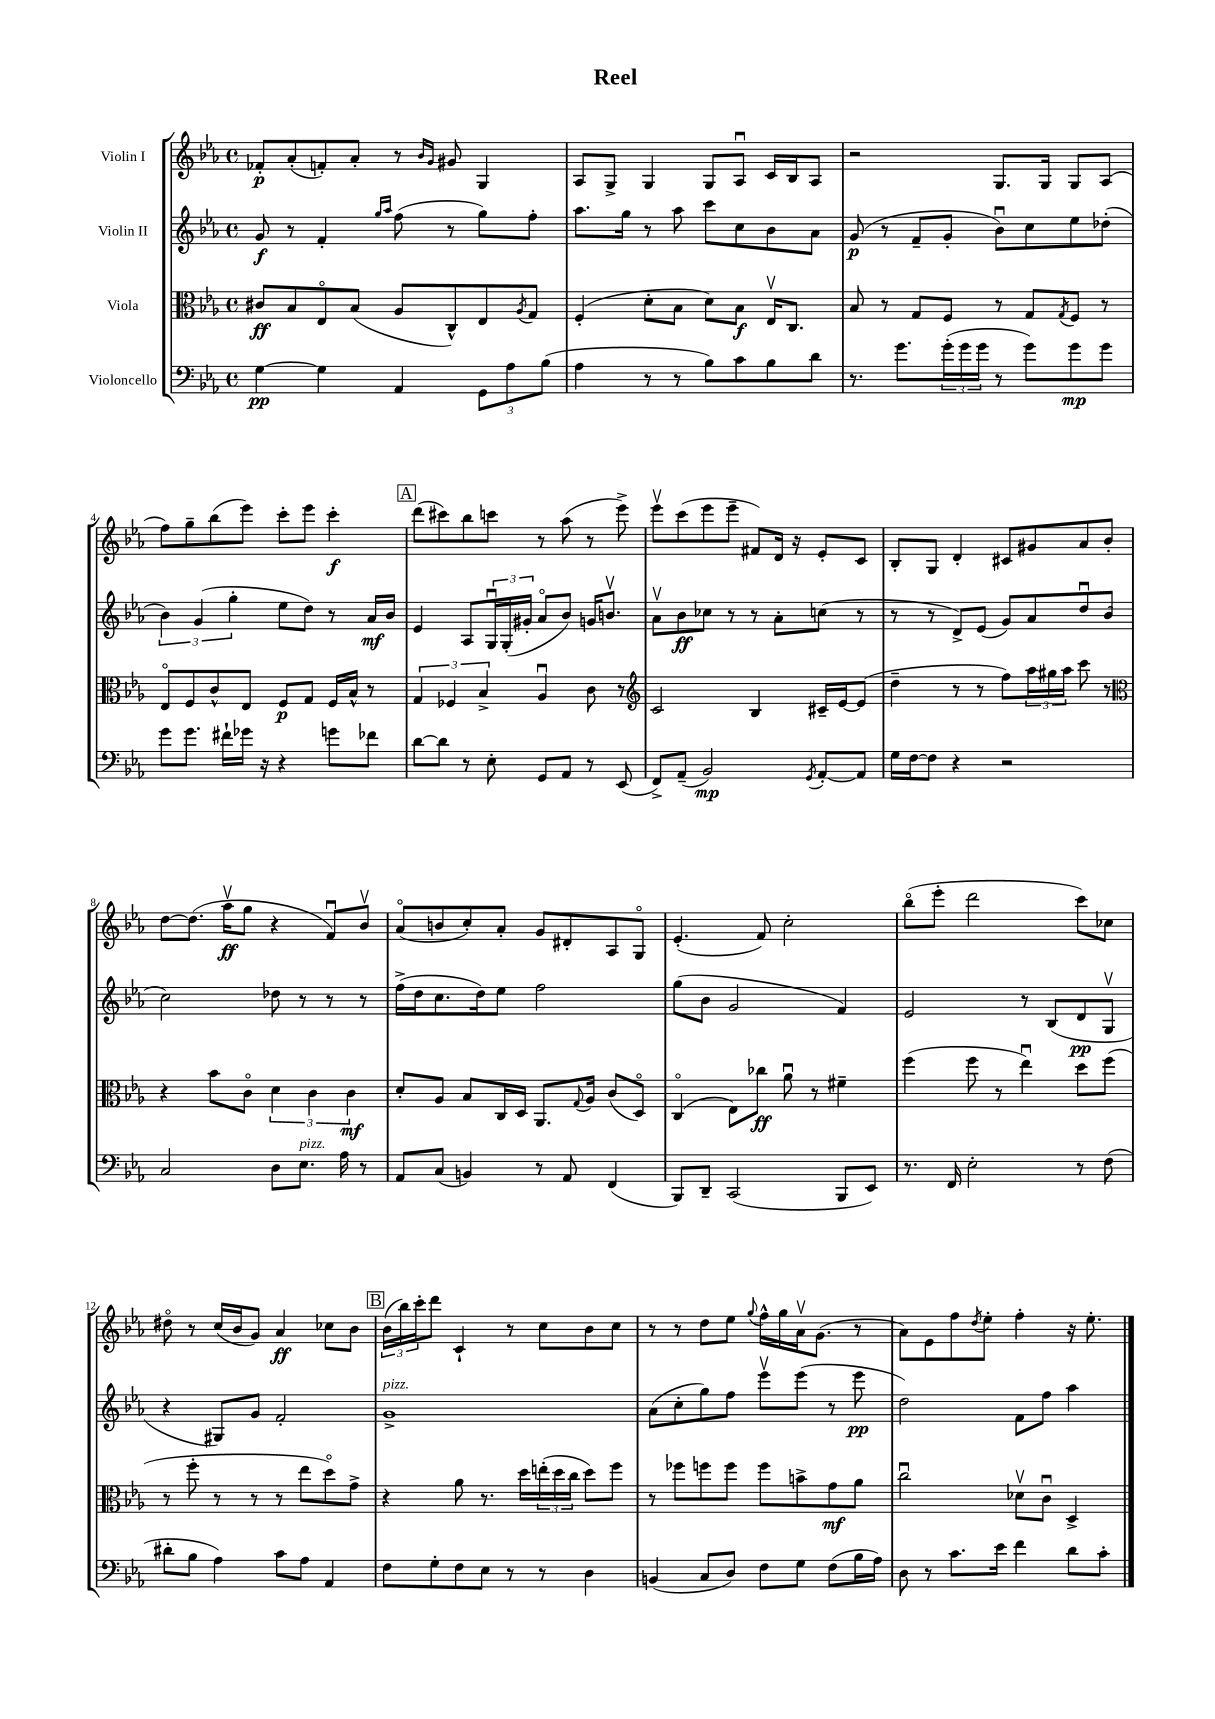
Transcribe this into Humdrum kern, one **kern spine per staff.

**kern	**kern	**kern	**kern
*staff4	*staff3	*staff2	*staff1
*clefF4	*clefC3	*clefG2	*clefG2
*k[b-e-a-]	*k[b-e-a-]	*k[b-e-a-]	*k[b-e-a-]
*M4/4	*M4/4	*M4/4	*M4/4
*met(c)	*met(c)	*met(c)	*met(c)
[4G	8c#	8g	8f-'
.	8B-	8r	(8a-'
4G]	8E-o	4f'	8f')
.	(8B-	.	8a-'
.	.	16qqgg	.
.	.	16qqaa-	.
4AA-	8A-	(8ff	8r
.	.	.	16qqb-
.	.	.	16qqg
.	8C^^)	8r	8g#
12GG	8E-	8gg)	4G
12A-	.	.	.
.	8qA-	.	.
.	8G	8ff'	.
(12B-	.	.	.
=	=	=	=
4A-	(4F'	8.aa-	8A-
.	.	.	8G^
.	.	16gg	.
8r	8d'	8r	4G
8r	8B-	8aa-	.
8B-)	8d)	8ccc	8G
8c	8B-	8cc	8A-u
8B-	16E-v	8b-	16c
.	8.C	.	16B-
8d	.	8a-	8A-
=	=	=	=
8.r	8B-	(8g	2r
.	8r	8r	.
8.g	.	.	.
.	8G	8f~	.
(24g'	8F	8g'	.
24g	.	.	.
24g	.	.	.
8r	8r	8b-u)	8.G
8g)	8G	8cc	.
.	.	.	16G
.	8qG	.	.
8g	8F	8ee-	8G
8g	8r	(8dd-'	(8A-
=	=	=	=
8g	8E-o	6b-)	8ff)
8.g	8F	.	8gg~
.	.	(6g	.
.	8c^^	.	(8bb-
16f#`	.	.	.
.	.	6gg'	.
16g-	8E-	.	8eee-)
16r	.	.	.
4r	8F	8ee-	8ccc'
.	8G	8dd)	8eee-
8g	16F	8r	4ccc'
.	16B-^^	.	.
8f-	8r	16a-	.
.	.	16b-	.
=	=	=	=
[8d	6G	4e-	(8ddd
8d]	.	.	8ccc#)
.	6F-	.	.
8r	.	8A-	8bb-
.	6B-^	.	.
8E-'	.	24Gu	8ccc
.	.	(24G'	.
.	.	24g#'	.
8GG	4A-u	8a-o	8r
8AA-	.	8b-)	(8aa-
8r	8c	16g	8r
.	.	8.bv	.
(8EE-	8r	.	8eee-^)
=	=	=	=
*	*clefG2	*	*
8FF^)	2c	8a-v	8eee-v
(8AA-~	.	8b-	(8ccc
2BB-)	.	8cc-	8eee-
.	.	8r	8eee-~
.	4B-	8r	8f#)
.	.	8a-'	16d
.	.	.	16r
8qGG	.	.	.
[8AA-'	16c#~	(8cc	8e-'
.	[16e-	.	.
8AA-]	(8e-]	8r	8c
=	=	=	=
16G	4dd~	8r	8B-'
[16F	.	.	.
8F]	.	8r	8G
4r	8r	8d^)	4d'
.	8r	(8e-	.
2r	8ff)	8g)	8c#
.	24aa-	8a-	8g#
.	24gg#	.	.
.	24aa-	.	.
.	8ccc	8ddu	8a-
.	8r	(8b-	8b-'
=	=	=	=
*	*clefC3	*	*
2C	4r	2cc)	[8dd
.	.	.	(8.dd]
.	8b-	.	.
.	.	.	16aa-v
.	8co	.	8gg
8D	6d	8dd-	4r
8.E-	.	8r	.
.	6c	.	.
.	.	8r	8fu)
16A-	.	.	.
.	6c	.	.
8r	.	8r	8b-v
=	=	=	=
8AA-	8d'	(16ff^	(8a-o
.	.	16dd	.
(8C	8A-	8.cc	8b
4BB)	8B-	.	8cc')
.	.	16dd)	.
.	16C	8ee-	8a-'
.	16D	.	.
8r	8.AA-	2ff	8g
8AA-	.	.	8d#'
.	8qqG	.	.
.	16A-	.	.
(4FF	(8c	.	8A-
.	8Do)	.	8Go
=	=	=	=
8BBB-)	(4Co	(8gg	(4.e-'
8DD~	.	8b-	.
(2CC	8E-)	2g	.
.	8cc-	.	8f)
.	8a-u	.	2cc'
.	8r	.	.
8BBB-	4f#~	4f)	.
8EE-)	.	.	.
=	=	=	=
8.r	(4ff	2e-	(8bb-o
.	.	.	8eee-'
16FF	.	.	.
2E-'	8ff	.	2ddd
.	8r	.	.
.	4ee-u)	8r	.
.	.	(8B-	.
8r	8dd	8d	8ccc)
(8F	(8ff	8Gv	8cc-
=	=	=	=
8d#'	8r	4r	8dd#o
8B-	8ff'	.	8r
4A-)	8r	8G#)	(16cc
.	.	.	16b-
.	8r	8g	8g)
8c	8r	2f'	4a-
8A-	8ee-	.	.
4AA-	8ddo)	.	8cc-
.	8g^	.	8b-
=	=	=	=
8F	4r	1g^	(24b-
.	.	.	24bb-)
.	.	.	24ccc'
8G'	.	.	8ddd
8F	8a-	.	4c`
8E-	8.r	.	.
8r	.	.	8r
.	16dd	.	.
8r	(24ee'	.	8cc
.	24dd	.	.
.	24cc	.	.
4D	8dd)	.	8b-
.	8ff	.	8cc
=	=	=	=
(4BB	8r	(8a-	8r
.	8ff-	8cc'	8r
8C	8ff	8gg)	8dd
8D)	8ff	8ff	8ee-
.	.	.	8qqgg
8F	8ff	8eee-v	16ff^^
.	.	.	16gg
8G	8b^	(8eee-	16a-v
.	.	.	(8.g
(8F	8g	8r	.
16B-	8a-	8eee-	8r
16A-)	.	.	.
=	=	=	=
8D	2ccu	2dd)	8a-)
8r	.	.	8e-
8.c	.	.	8ff
.	.	.	8qdd
.	.	.	8ee-'
16e-	.	.	.
4f	8d-v	8f	4ff'
.	8cu	8ff	.
8d	4D^	4aa-	16r
.	.	.	8.ee-'
8c'	.	.	.
==	==	==	==
*-	*-	*-	*-
